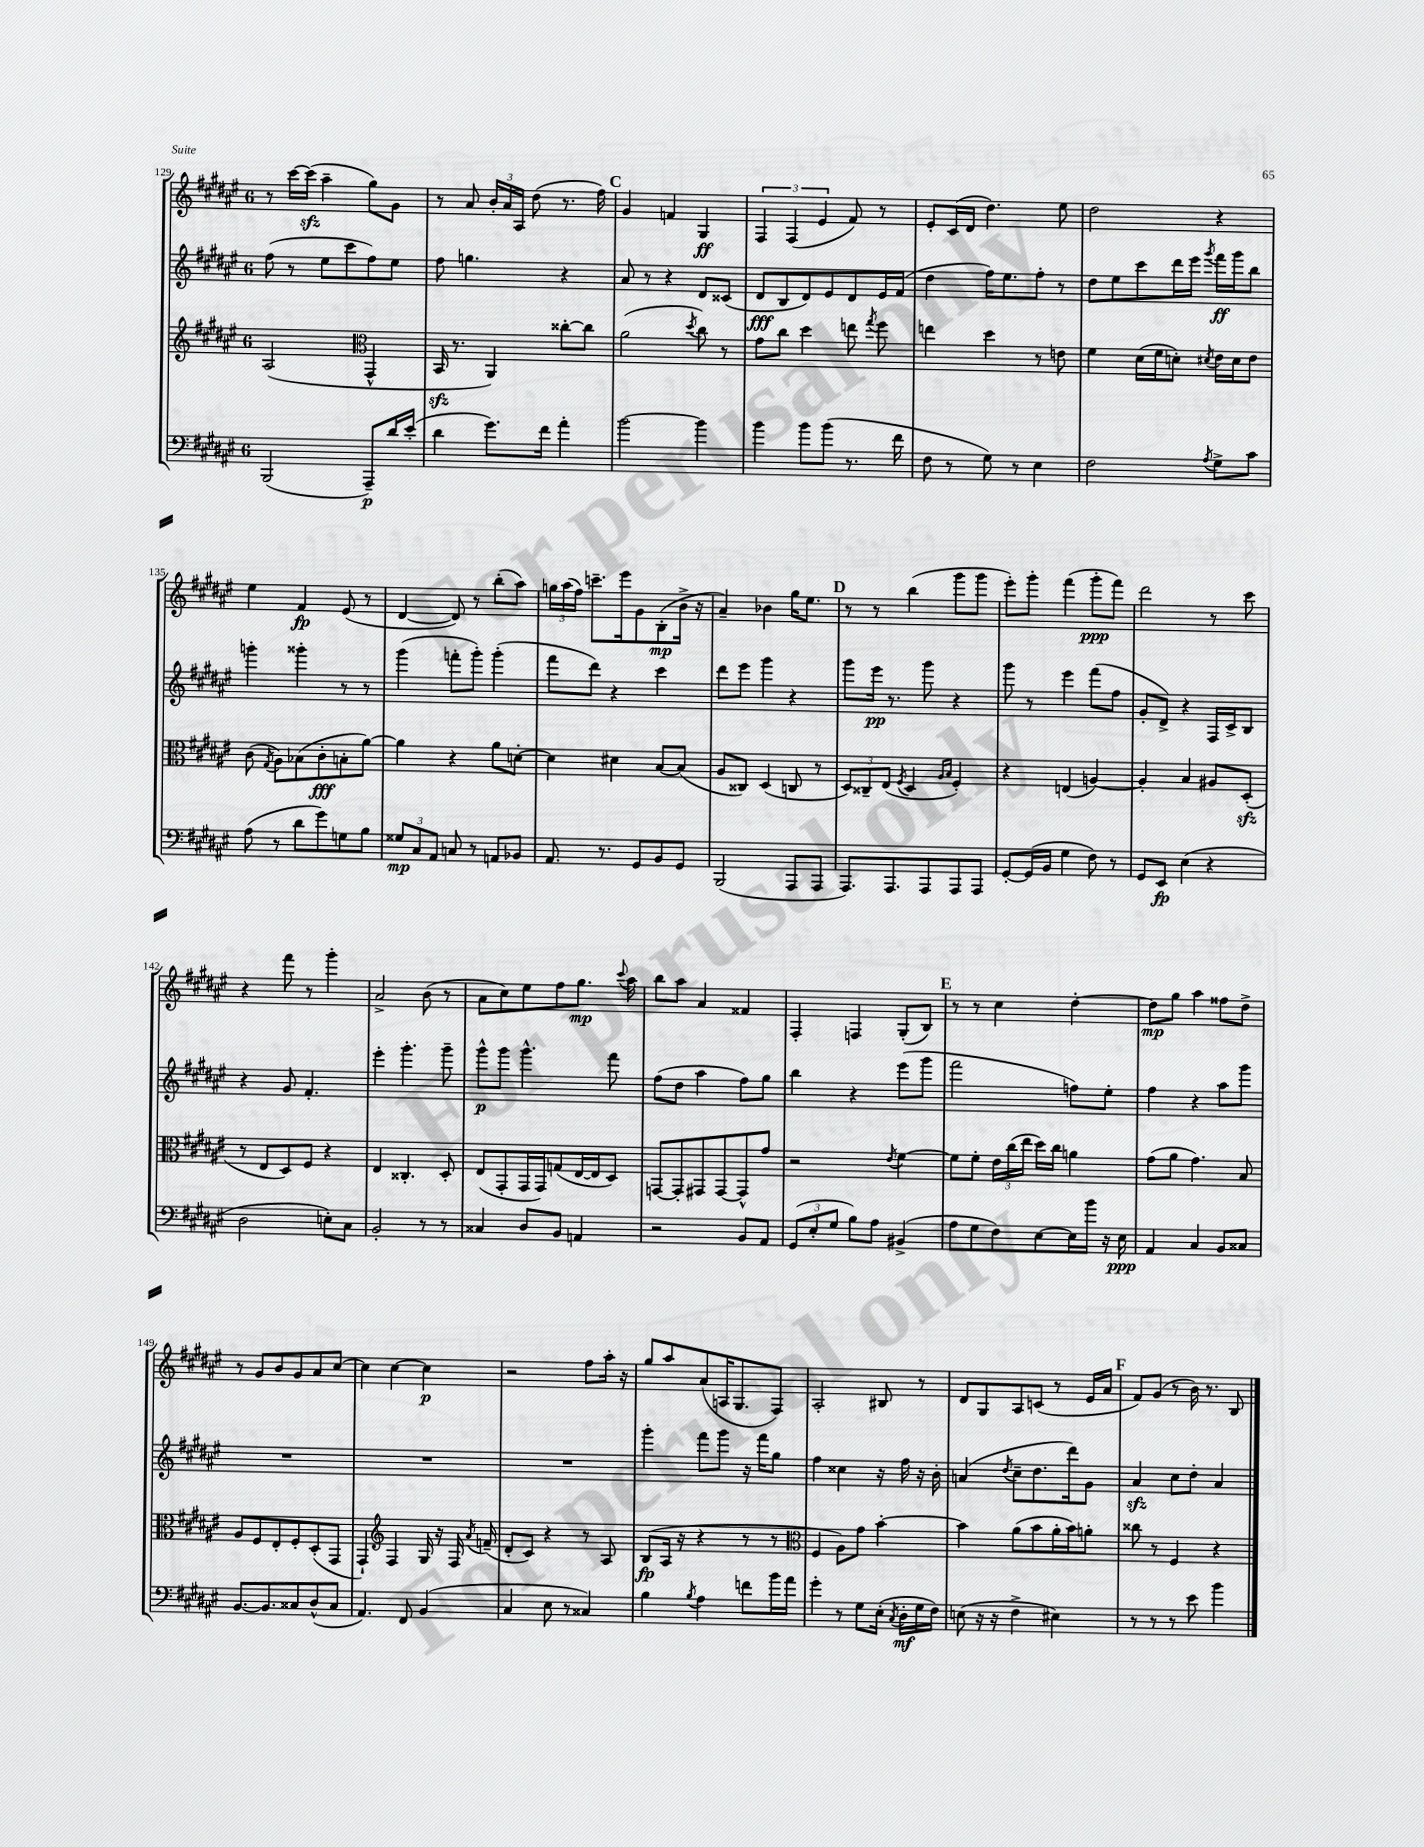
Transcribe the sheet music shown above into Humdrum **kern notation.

**kern	**kern	**kern	**kern
*staff4	*staff3	*staff2	*staff1
*clefF4	*clefG2	*clefG2	*clefG2
*k[f#c#g#d#a#e#]	*k[f#c#g#d#a#e#]	*k[f#c#g#d#a#e#]	*k[f#c#g#d#a#e#]
*M6/8	*M6/8	*M6/8	*M6/8
(2BBB/	(2A#/	(8ff#\	8r
.	.	8r	[16ccc#\LL
.	.	.	(16ccc#\]JJ
.	.	8ee#\L	4aa#~\
.	.	8ccc#\	.
*	*clefC3	*	*
8AAA#~/L)	4GG#^^/	8ff#\)	8gg#\L)
16d#/L	.	8ee#\J	8g#\J
(16e#'/JJ	.	.	.
=	=	=	=
4d#\	16BB/	8ff#\	8r
.	8.r	.	.
.	.	4.gg\	8a#/
8.g#\L)	4AA#/)	.	24b'/LL
.	.	.	24a#/
.	.	.	24A#/JJ
.	.	.	(8dd#\
16f#\Jk	.	.	.
4a#'\	[8cc##'\L	4r	8.r
.	8cc##\]J	.	.
.	.	.	16ff#\)
=	=	=	=
[2b\	(2a#\	8a#/	4g#/
.	.	8r	.
.	.	4r	4f/
.	8qdd#/	.	.
4b\]	8cc#\)	8d#/L	4G#/
.	8r	(8c##/J	.
=	=	=	=
4b\	8g#\L	8d#/L	6F#/
.	8cc#\J	8B/	.
.	.	.	(6F#/
8b\L	4dd#\	8d#/)	.
.	.	.	6e#/
(8b\J	.	8e#/	.
8.r	8ee\	8d#/	8f#/)
.	8qgg#/	.	.
.	8ff#\	16e#/L	8r
16f#\	.	(16f#/JJ	.
=	=	=	=
8F#\	4ee\	4dd#\	8e#'/L
8r	.	.	(16c#/L
.	.	.	16d#/JJ
8G#\)	4dd#\	16ff#\LK)	4.dd#\)
.	.	8.ee#\	.
8r	.	.	.
4E#\	8r	8ff#'\J	.
.	8e\	8r	8ee#\
=	=	=	=
2F#\	4f#\	8dd#\L	2dd#\
.	.	8ee#\	.
.	(16d#\LL	8ccc#\	.
.	16f#\J	.	.
.	8d'\J)	16ddd#\L	.
.	.	16eee#\JJ	.
8qA#/	8qd#/	8qggg#/	.
8G#^\L	16e#\LL	16fff#\LL	4r
.	16d#\J	16ggg#\J	.
8c#\J	8e#\J	8bb\J	.
=	=	=	=
(8A#\	(8c#\	4ggg'\	4ee#\
.	8qG#/	.	.
8r	8A#\L)	.	.
8d#\L	(8B-\	4ggg##'\	4f#/
8g#\)	8c#'\	.	.
8G\	8B'\	8r	(8e#/
8B\J	[8a#\J)	8r	8r
=	=	=	=
12G##/L	4a#\]	(4ggg#\	[4d#/
12C#/	.	.	.
12AA#/J	.	.	.
8C/	4r	8fff'\L	8d#/])
8r	.	8ggg#'\J)	8r
8AA/L	8a#\L	(4ggg#'\	(8bb'\L
8BB-/J	[8d'\J	.	8aa#\J)
=	=	=	=
8.AA#/	4d\]	8fff#\L	24gg\LL
.	.	.	(24aa#\
.	.	.	24ff#\JJ)
.	.	8ddd#\J)	8.ccc~\L
8.r	.	.	.
.	4d#\	4r	.
.	.	.	16eee#\k
8GG#/L	.	.	8g#\
8BB/	[8B/L	4ccc#\	(8B'\
8GG#/J	(8B/]J	.	16b^\Jk
.	.	.	16r
=	=	=	=
(2BBB/	8A#/L	8ddd#\L	4a#~/)
.	8C##/J)	8eee#\J	.
.	(4D#/	4ggg#\	4b-\
8AAA#/L	8C/	4r	16gg#\LK
.	.	.	8.ee#\J
8AAA#/J	8r	.	.
=	=	=	=
8.AAA#/L)	12D#/L)	8ggg#\L	8r
.	12C##~/	.	.
.	.	16eee#\Jk	8r
.	(12E#/J	.	.
8.AAA#/	.	8.r	.
.	8qF#/	.	.
.	4D#/	.	(4bb\
8AAA#/	.	8ggg#\	.
.	16qqA#/LL	.	.
.	16qqB/JJ	.	.
8AAA#/	4F#'/)	4r	8ggg#\L
8AAA#/J	.	.	8ggg#\J
=	=	=	=
[8GG#'/L	4r	8ggg#\	8eee#'\L)
(16GG#/]L	.	8r	8ggg#'\J
16BB/JJ	.	.	.
4G#\	(4E/	4eee#\	(4fff#\
8F#\)	[4A/)	(8fff#\L	8ggg#'\L
8r	.	8ff#\J	8fff#\J)
=	=	=	=
8GG#/L	4A'/]	8g#'/L	2ddd#\
8EE#/J	.	8d#^/J)	.
(4E#\	4B/	4r	.
4r	8A#/L	16F#/LL	8r
.	.	16c#^/J	.
.	(8D#'/J	8B/J	8ccc#\
=	=	=	=
2D#\	8r	4r	4r
.	8E#/L	.	.
.	8D#/)	8g#/	8fff#\
.	8F#/J	4.f#'/	8r
8E'\L)	4r	.	4ggg#'\
8C#\J	.	.	.
=	=	=	=
2BB'/	4E#/	4eee#'\	2a#^/
.	4.C##'/	4.ggg#'\	.
8r	.	.	(8b\
8r	8D#'/	8ggg#~\	8r
=	=	=	=
4C##/	(8E#/L	8ggg#^^\L	8a#\L
.	8GG#'/	8ggg#\J	8cc#\)
8D#/L	16GG#/L	4.ggg#^^\	8ee#\
.	16GG#/J)	.	.
8BB/J	(8G/	.	8ff#\
4AA/	[16E#/L	.	8.gg#\J
.	16E#/]J	.	.
.	8D#/J)	8fff#\	.
.	.	.	8qqccc#/
.	.	.	16aa#\
=	=	=	=
2r	[8GG/L	(8ff#\L	8bb\L
.	8GG'/]	8dd#\J	8aa#\J
.	8GG#/	4aa#\	4a#/
.	[8GG#/	.	.
8BB/L	8GG#^^/]	8ff#\L)	4f##/
8AA#/J	8g#/J	8gg#\J	.
=	=	=	=
(12GG#/L	2r	4bb\	4F#'/
12E#'/	.	.	.
12G#/J	.	.	.
8B\L)	.	4r	4F/
8A#\J	.	.	.
.	8qe#/	.	.
(4BB#^/	[4f#\	(8eee#\L	(8G#'/L
.	.	8ggg#\J	8B/J)
=	=	=	=
8A#\L	8f#\]L	2fff#\	8r
8G#\	8f#'\J	.	8r
8F#\)	24e#\LL	.	4cc#\
.	(24cc#\	.	.
.	24ee#\JJ	.	.
[8E#\	16dd#\LL)	.	.
.	16cc#\JJ	.	.
16E#\]L	4a\	8ff\L)	[4dd#'\
16b\JJ	.	.	.
16r	.	8ee#'\J	.
16E#\	.	.	.
=	=	=	=
4AA#/	(8g#\L	4ff#\	8dd#\]L
.	8a#\J	.	8gg#\J
4C#/	4.g#\)	4r	4aa#\
8BB/L	.	8aa#\L	8ff##\L
8C##/J	8B/	8ggg#\J	8dd#^\J
=	=	=	=
[8.BB/L	8A#/L	2.r	8r
.	8F#/	.	8g#/L
8.BB/]	.	.	.
.	8E#'/	.	8b/
8C##/	8F#'/	.	8g#/
(8D#^^/	(8D#'/	.	8a#/
8C##/J	8GG#/J	.	[8cc#/J
=	=	=	=
4.AA#/)	4GG#`/)	2.r	4cc#\]
*	*clefG2	*	*
.	4F#/	.	[4cc#\
8FF#/	.	.	.
(4BB/	16G#/	.	4cc#\]
.	16r	.	.
.	16F#/	.	.
.	8qa#/	.	.
.	(16f~/	.	.
=	=	=	=
4C#/	8d#'/L	2.r	2r
.	8c#/J)	.	.
8E#\	4r	.	.
8r	.	.	.
4C##/)	8r	.	8ff#\L
.	8A#/	.	16aa#'\Jk
.	.	.	16r
=	=	=	=
4B\	(8B/L	4ggg#'\	8gg#/L
.	16A#/Jk	.	8aa#/
.	16r	.	.
8qB/	.	.	.
4A#\	4r	8fff#\L	(8a#/
.	.	8ggg#\J	16A/K
.	.	.	8.G#/
8f\L	8r	16r	.
.	.	16fff#\LK	.
16b\L	8r	8gg#\J	8F#/J)
16a#\JJ	.	.	.
=	=	=	=
*	*clefC3	*	*
4g#'\	4F#/	4ff#\	2A#'/
8r	8A#\L)	4cc##\	.
8G#\L	8g#\J	.	.
(16E#'\Jk	[4b'\	16r	8B#/
8qC#/	.	.	.
16D#'\LL	.	16ff#\	.
16G#\	.	16r	8r
16F#\JJ)	.	16b'\	.
=	=	=	=
(8E\	4b\]	(4a/	8d#/L
16r	.	.	8G#/
16r	.	.	.
.	.	8qdd#/	.
4F#^\	(8a#\L	8cc#~\L	8A#/
.	8b\	8.dd#\	(8c/J
4E#\)	16a#'\L	.	8r
.	16b\J)	16ddd#\k)	.
.	8a'\J	8g#\J	16e#/LL
.	.	.	16a#/JJ
=	=	=	=
8r	8cc##\	4a#/	8f#/L)
8r	8r	.	(8g#/J
8r	4F#/	8cc#\L	8r
8e#\	.	8dd#'\J	16b\)
.	.	.	8.r
4b\	4r	4a#/	.
.	.	.	8B/
==	==	==	==
*-	*-	*-	*-
